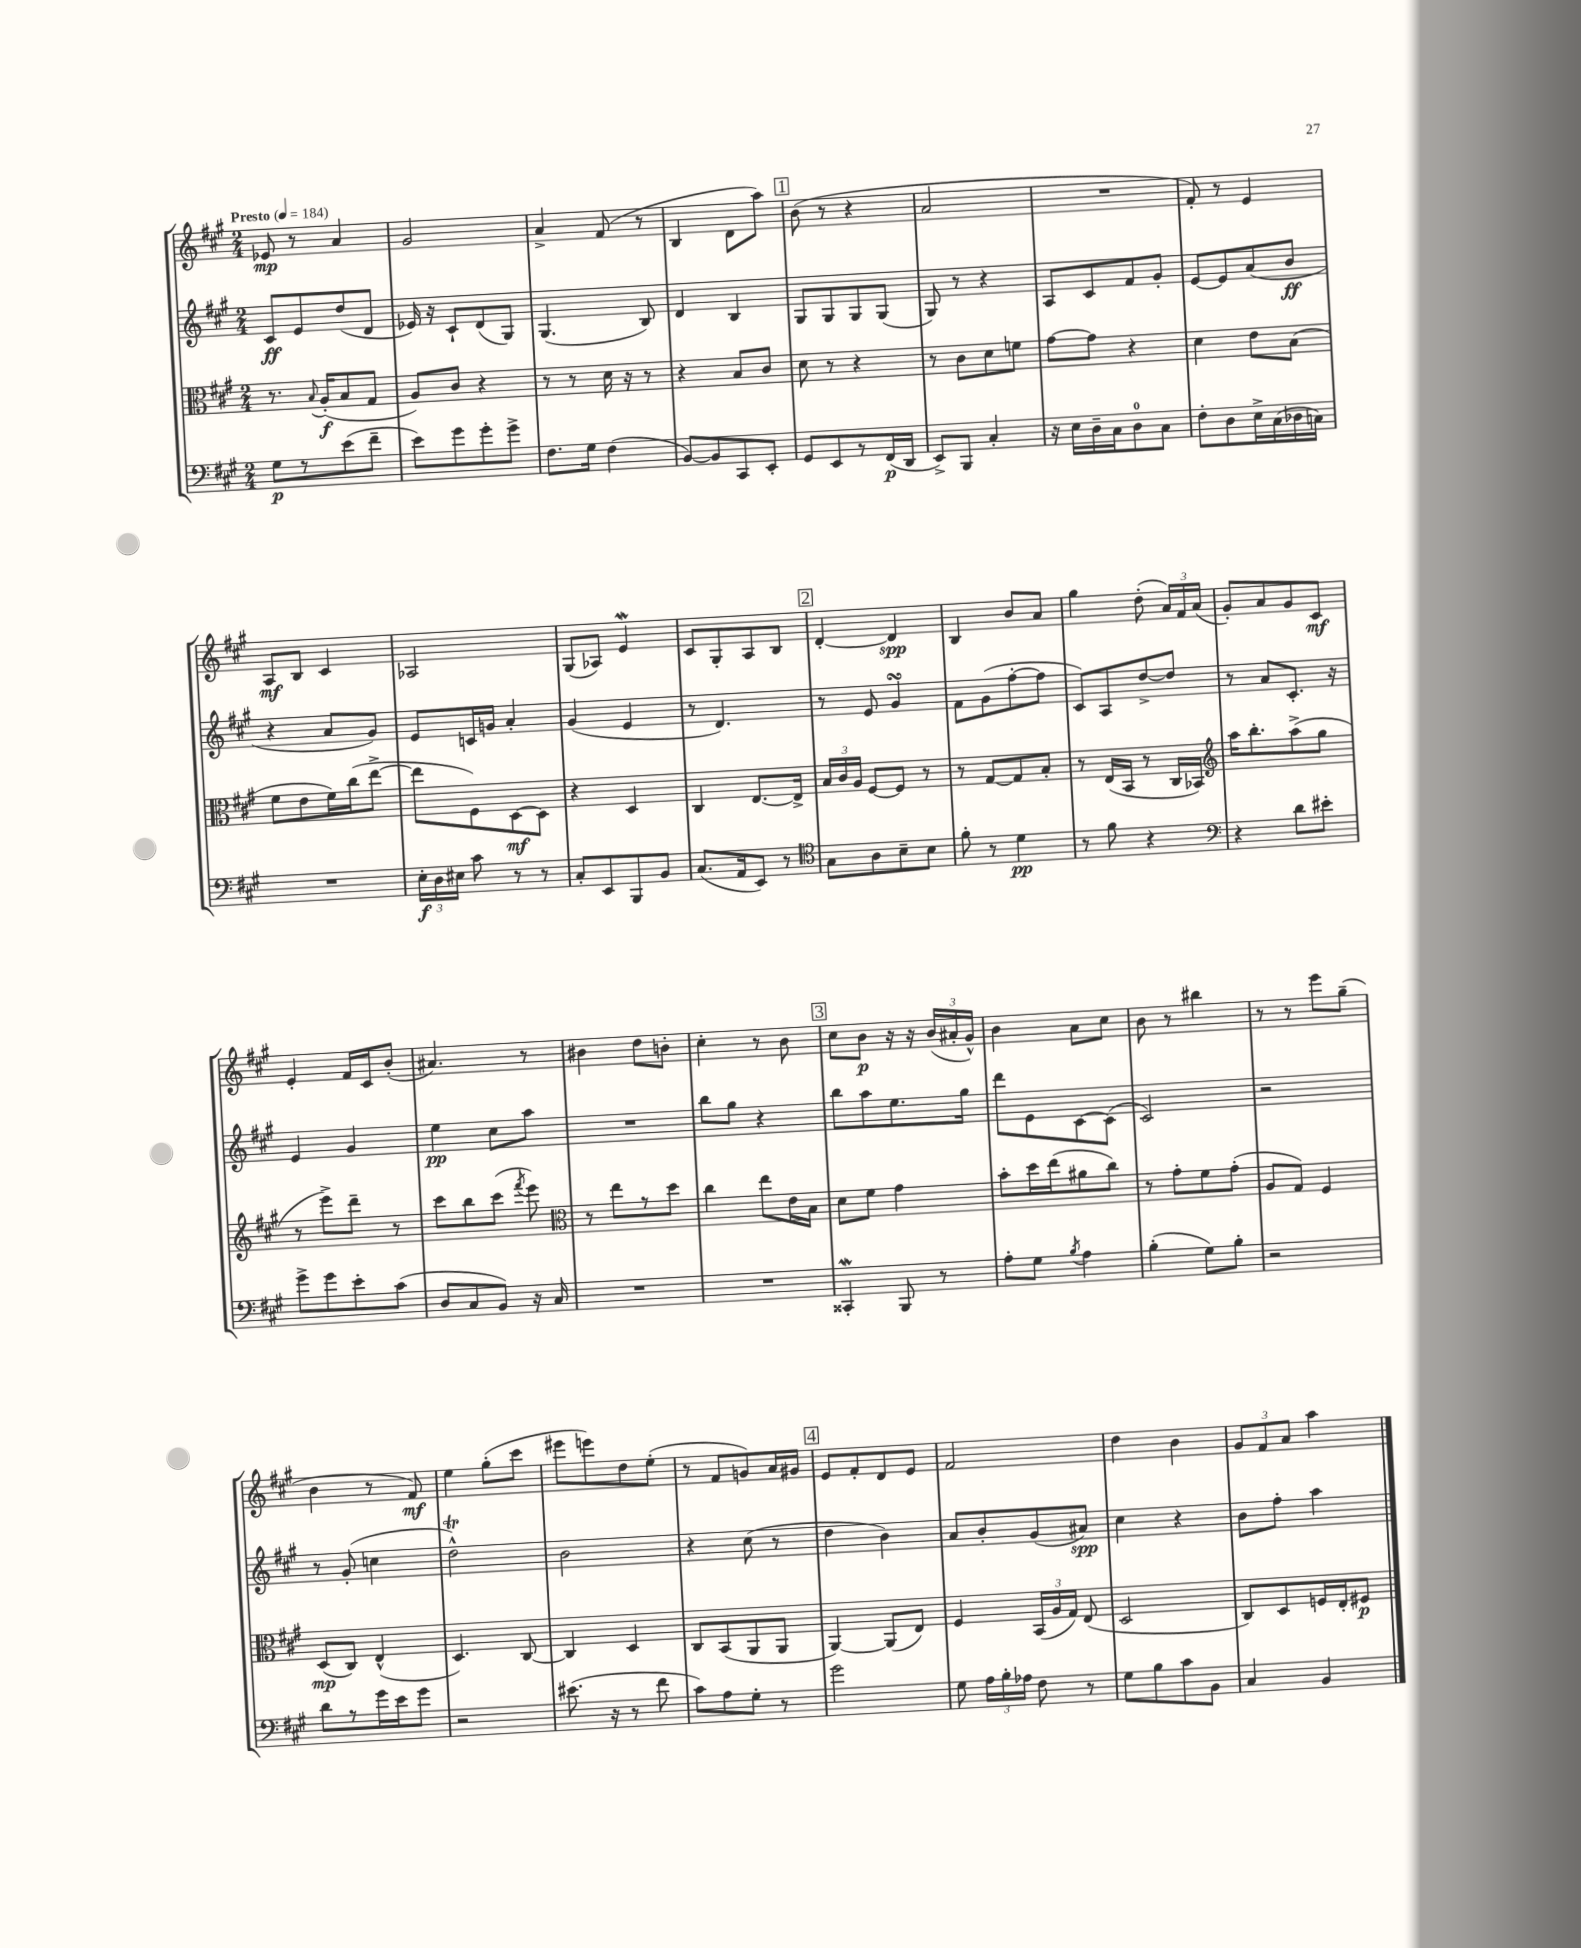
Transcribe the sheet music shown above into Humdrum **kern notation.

**kern	**dynam	**kern	**dynam	**kern	**dynam	**kern	**dynam
*part4	*part4	*part3	*part3	*part2	*part2	*part1	*part1
*staff4	*staff4	*staff3	*staff3	*staff2	*staff2	*staff1	*staff1
*clefF4	*	*clefC3	*	*clefG2	*	*clefG2	*
*k[f#c#g#]	*	*k[f#c#g#]	*	*k[f#c#g#]	*	*k[f#c#g#]	*
*M2/4	*	*M2/4	*	*M2/4	*	*M2/4	*
*MM184	*	*MM184	*	*MM184	*	*MM184	*
=1	=1	=1	=1	=1	=1	=1	=1
!	!	!	!	!	!	!LO:TX:a:B:t=Presto	!
8G#\L	p	8.r	.	8c#/L	ff	8e-X/	mp
8r	.	.	.	8e/	.	8r	.
.	.	8qqB/	.	.	.	.	.
.	.	(16A'/KL	f	.	.	.	.
(8e\	.	8B/	.	(8dd/	.	4a/	.
8f#~\J	.	8G#/J	.	8d/J	.	.	.
=2	=2	=2	=2	=2	=2	=2	=2
8e\L)	.	8A/L)	.	16e-X/)	.	2g#/	.
.	.	.	.	16r	.	.	.
8g#\	.	8c#/J	.	8c#`/L	.	.	.
8g#'\	.	4r	.	(8d/	.	.	.
8g#^\J	.	.	.	8G#/J)	.	.	.
=3	=3	=3	=3	=3	=3	=3	=3
8.F#\L	.	8r	.	(4.G#/	.	4a^/	.
.	.	8r	.	.	.	.	.
16G#\Jk	.	.	.	.	.	.	.
(4F#\	.	16d\	.	.	.	(8f#/	.
.	.	16r	.	.	.	.	.
.	.	8r	.	8B/)	.	8r	.
=4	=4	=4	=4	=4	=4	=4	=4
[8BB/L)	.	4r	.	4d/	.	4B/	.
8BB/]	.	.	.	.	.	.	.
8CC#/	.	8B/L	.	4B/	.	8d\L	.
8EE'/J	.	8c#/J	.	.	.	8aa\J)	.
!!LO:REH:place=s1:t=1
=5	=5	=5	=5	=5	=5	=5	=5
8GG#/L	.	8d\	.	8G#/L	.	(8b\	.
8EE/	.	8r	.	8G#/	.	8r	.
8r	.	4r	.	8G#/	.	4r	.
(16FF#/L	p	.	.	(8G#/J	.	.	.
16DD/JJ	.	.	.	.	.	.	.
=6	=6	=6	=6	=6	=6	=6	=6
8EE^/L)	.	8r	.	8G#/)	.	2a/	.
8BBB/J	.	8c#\L	.	8r	.	.	.
4C#'/	.	8d\	.	4r	.	.	.
.	.	8fn\J	.	.	.	.	.
=7	=7	=7	=7	=7	=7	=7	=7
16r	.	[8g#\L	.	8A/L	.	2r	.
16E\LL	.	.	.	.	.	.	.
16D~\	.	8g#\J]	.	8c#/	.	.	.
16C#\J	.	.	.	.	.	.	.
8D\	.	4r	.	8f#/	.	.	.
8C#\J	.	.	.	8g#'/J	.	.	.
=8	=8	=8	=8	=8	=8	=8	=8
8F#'\L	.	4d\	.	[8e/L	.	8f#'/)	.
8D\	.	.	.	8e/]	.	8r	.
16E^\L	.	8e\L	.	(8a/	.	4e/	.
(16C#\	.	.	.	.	.	.	.
16D-X\	.	(8B\J	.	8b/J	ff	.	.
16Cn\JJ)	.	.	.	.	.	.	.
!!LO:LB:g=z
=9	=9	=9	=9	=9	=9	=9	=9
2r	.	8f#\L	.	4r	.	8A/L	mf
.	.	8e\	.	.	.	8B/J	.
.	.	16f#\L)	.	8a/L	.	4c#/	.
.	.	(16cc#\J	.	.	.	.	.
.	.	[8ee^\J	.	8g#/J)	.	.	.
=10	=10	=10	=10	=10	=10	=10	=10
24E'\LL	f	8ee\L]	.	8e/L	.	2A-X/	.
24D\	.	.	.	.	.	.	.
24E#X\JJ	.	.	.	.	.	.	.
8c#\	.	8F#\)	.	16cn/L	.	.	.
.	.	.	.	16gn/JJ	.	.	.
8r	.	[8D\	mf	4a'/	.	.	.
8r	.	8D\J]	.	.	.	.	.
=11	=11	=11	=11	=11	=11	=11	=11
8C#'/L	.	4r	.	(4g#/	.	(8G#/L	.
8EE/	.	.	.	.	.	8A-X/J)	.
8BBB/	.	4D/	.	4e/	.	4eW/	.
8BB/J	.	.	.	.	.	.	.
=12	=12	=12	=12	=12	=12	=12	=12
(8.C#/L	.	4C#/	.	8r	.	8c#/L	.
.	.	.	.	4.d/)	.	8G#'/	.
16AA/k	.	.	.	.	.	.	.
8EE/J)	.	[8.E/L	.	.	.	8A/	.
8r	.	.	.	.	.	8B/J	.
.	.	16E^/Jk]	.	.	.	.	.
!!LO:REH:place=s1:t=2
=13	=13	=13	=13	=13	=13	=13	=13
*clefC4	*	*	*	*	*	*	*
8G#\L	.	24B/LL	.	8r	.	[4d'/	.
.	.	24c#/	.	.	.	.	.
.	.	24A/JJ	.	.	.	.	.
8A\	.	[8F#/L	.	8e/	.	.	.
8B~\	.	8F#/J]	.	4g#sSsS/	.	4d/]	spp
8B\J	.	8r	.	.	.	.	.
=14	=14	=14	=14	=14	=14	=14	=14
8f#'\	.	8r	.	8f#\L	.	4B/	.
8r	.	[8G#/L	.	(8g#\	.	.	.
4d\	pp	8G#/]	.	[8ff#'\	.	8b/L	.
.	.	8B'/J	.	8ff#\J]	.	8a/J	.
=15	=15	=15	=15	=15	=15	=15	=15
8r	.	8r	.	8c#/L)	.	4gg#\	.
8f#\	.	(16E/LL	.	8A/	.	.	.
.	.	16BB/JJ	.	.	.	.	.
4r	.	8r	.	[8dd^/	.	(8dd'\	.
.	.	16C#/LL	.	8dd/J]	.	24a/LL)	.
.	.	.	.	.	.	24f#/	.
.	.	16BB-X/JJ)	.	.	.	.	.
.	.	.	.	.	.	(24a/JJ	.
=16	=16	=16	=16	=16	=16	=16	=16
*clefF4	*	*clefG2	*	*	*	*	*
4r	.	16aa\KL	.	8r	.	8g#'/L)	.
.	.	8.bb'\	.	.	.	.	.
.	.	.	.	8a/L	.	8a/	.
8d\L	.	(8aa^\	.	8.c#'/J	.	8g#/	.
8e#X'\J	.	8gg#\J	.	.	.	8c#/J	mf
.	.	.	.	16r	.	.	.
!!LO:LB:g=z
=17	=17	=17	=17	=17	=17	=17	=17
8g#^\L	.	8r	.	4e/	.	4e'/	.
8g#\	.	8eee^\L)	.	.	.	.	.
8e'\	.	8ddd~\J	.	4g#/	.	16f#/LL	.
.	.	.	.	.	.	16c#/J	.
(8c#\J	.	8r	.	.	.	(8b'/J	.
=18	=18	=18	=18	=18	=18	=18	=18
8D/L	.	8ccc#\L	.	4ee\	pp	4.a#X/)	.
8C#/	.	8bb\	.	.	.	.	.
8BB/J)	.	(8ccc#\J	.	8cc#\L	.	.	.
.	.	8qfff#/	.	.	.	.	.
16r	.	8eee\)	.	8aa\J	.	8r	.
16C#/	.	.	.	.	.	.	.
=19	=19	=19	=19	=19	=19	=19	=19
*	*	*clefC3	*	*	*	*	*
2r	.	8r	.	2r	.	4b#X\	.
.	.	8ee\L	.	.	.	.	.
.	.	8r	.	.	.	8dd\L	.
.	.	8dd\J	.	.	.	8bn'\J	.
=20	=20	=20	=20	=20	=20	=20	=20
2r	.	4cc#\	.	8bb\L	.	4cc#'\	.
.	.	.	.	8gg#\J	.	.	.
.	.	8ee\L	.	4r	.	8r	.
.	.	16e\L	.	.	.	8b\	.
.	.	16B\JJ	.	.	.	.	.
!!LO:REH:place=s1:t=3
=21	=21	=21	=21	=21	=21	=21	=21
4CC##XW'/	.	8d\L	.	8bb\L	.	8cc#\L	.
.	.	8f#\J	.	8aa\	.	8b\J	p
8BBB/	.	4g#\	.	8.ee\	.	16r	.
.	.	.	.	.	.	16r	.
8r	.	.	.	.	.	(24b/LL	.
.	.	.	.	.	.	24a#X'/	.
.	.	.	.	16gg#\Jk	.	.	.
.	.	.	.	.	.	24g#^^/JJ)	.
=22	=22	=22	=22	=22	=22	=22	=22
8A'\L	.	8b'\L	.	8ddd\L	.	4b\	.
8G#\J	.	16dd\L	.	8e\	.	.	.
.	.	(16ee\J	.	.	.	.	.
8qB/	.	.	.	.	.	.	.
4A\	.	8a#X\	.	[8c#\	.	8a\L	.
.	.	8cc#\J)	.	(8c#\J]	.	8cc#\J	.
=23	=23	=23	=23	=23	=23	=23	=23
(4B'\	.	8r	.	2c#/)	.	8b\	.
.	.	8g#'\L	.	.	.	8r	.
8G#\L)	.	8f#\	.	.	.	4bb#X\	.
8B'\J	.	(8g#'\J	.	.	.	.	.
=24	=24	=24	=24	=24	=24	=24	=24
2r	.	8A/L	.	2r	.	8r	.
.	.	8G#/J)	.	.	.	8r	.
.	.	4F#/	.	.	.	8eee\L	.
.	.	.	.	.	.	(8gg#~\J	.
!!LO:LB:g=z
=25	=25	=25	=25	=25	=25	=25	=25
8d\L	.	(8D/L	mp	8r	.	4b\	.
8r	.	8C#/J)	.	(8g#'/	.	.	.
16g#\L	.	(4E^^/	.	4ccn\	.	8r	.
16e\J	.	.	.	.	.	.	.
8g#\J	.	.	.	.	.	8f#/)	mf
=26	=26	=26	=26	=26	=26	=26	=26
2r	.	4.D/)	.	2ddT^^\)	.	4ee\	.
.	.	.	.	.	.	(8gg#'\L	.
.	.	[8C#/	.	.	.	8ccc#\J	.
=27	=27	=27	=27	=27	=27	=27	=27
(8.e#X\	.	4C#/]	.	2b\	.	8eee#X\L	.
.	.	.	.	.	.	8eeen\)	.
16r	.	.	.	.	.	.	.
8r	.	4D/	.	.	.	8dd\	.
8f#\	.	.	.	.	.	(8ee'\J	.
=28	=28	=28	=28	=28	=28	=28	=28
8c#\L)	.	8C#/L	.	4r	.	8r	.
8A\	.	(8BB/	.	.	.	8f#/L	.
8G#'\J	.	8AA/	.	(8cc#\	.	8gn/)	.
8r	.	8AA/J	.	8r	.	16a/L	.
.	.	.	.	.	.	16g#X/JJ	.
!!LO:REH:place=s1:t=4
=29	=29	=29	=29	=29	=29	=29	=29
2g#\	.	[4AA/)	.	4dd\	.	8e/L	.
.	.	.	.	.	.	8f#'/	.
.	.	(8AA/L]	.	4b\)	.	8d/	.
.	.	8E/J)	.	.	.	8e/J	.
=30	=30	=30	=30	=30	=30	=30	=30
8G#\	.	4F#/	.	8a/L	.	2f#/	.
24A\LL	.	.	.	8b'/	.	.	.
24B'\	.	.	.	.	.	.	.
24A-X\JJ	.	.	.	.	.	.	.
8F#\	.	(24BB/LL	.	(8g#/	.	.	.
.	.	24A/	.	.	.	.	.
.	.	24G#/JJ)	.	.	.	.	.
8r	.	(8E/	.	8a#X/J)	spp	.	.
=31	=31	=31	=31	=31	=31	=31	=31
8G#\L	.	2D/	.	4cc#\	.	4dd\	.
8B\	.	.	.	.	.	.	.
8c#\	.	.	.	4r	.	4b\	.
8BB\J	.	.	.	.	.	.	.
=32	=32	=32	=32	=32	=32	=32	=32
4C#/	.	8C#/L)	.	8b\L	.	12g#/L	.
.	.	.	.	.	.	12f#/	.
.	.	8D/	.	8ff#'\J	.	.	.
.	.	.	.	.	.	12a/J	.
4BB/	.	16Fn/L	.	4aa\	.	4aa\	.
.	.	16E'/J	.	.	.	.	.
.	.	8F#X/J	p	.	.	.	.
==	==	==	==	==	==	==	==
*-	*-	*-	*-	*-	*-	*-	*-
